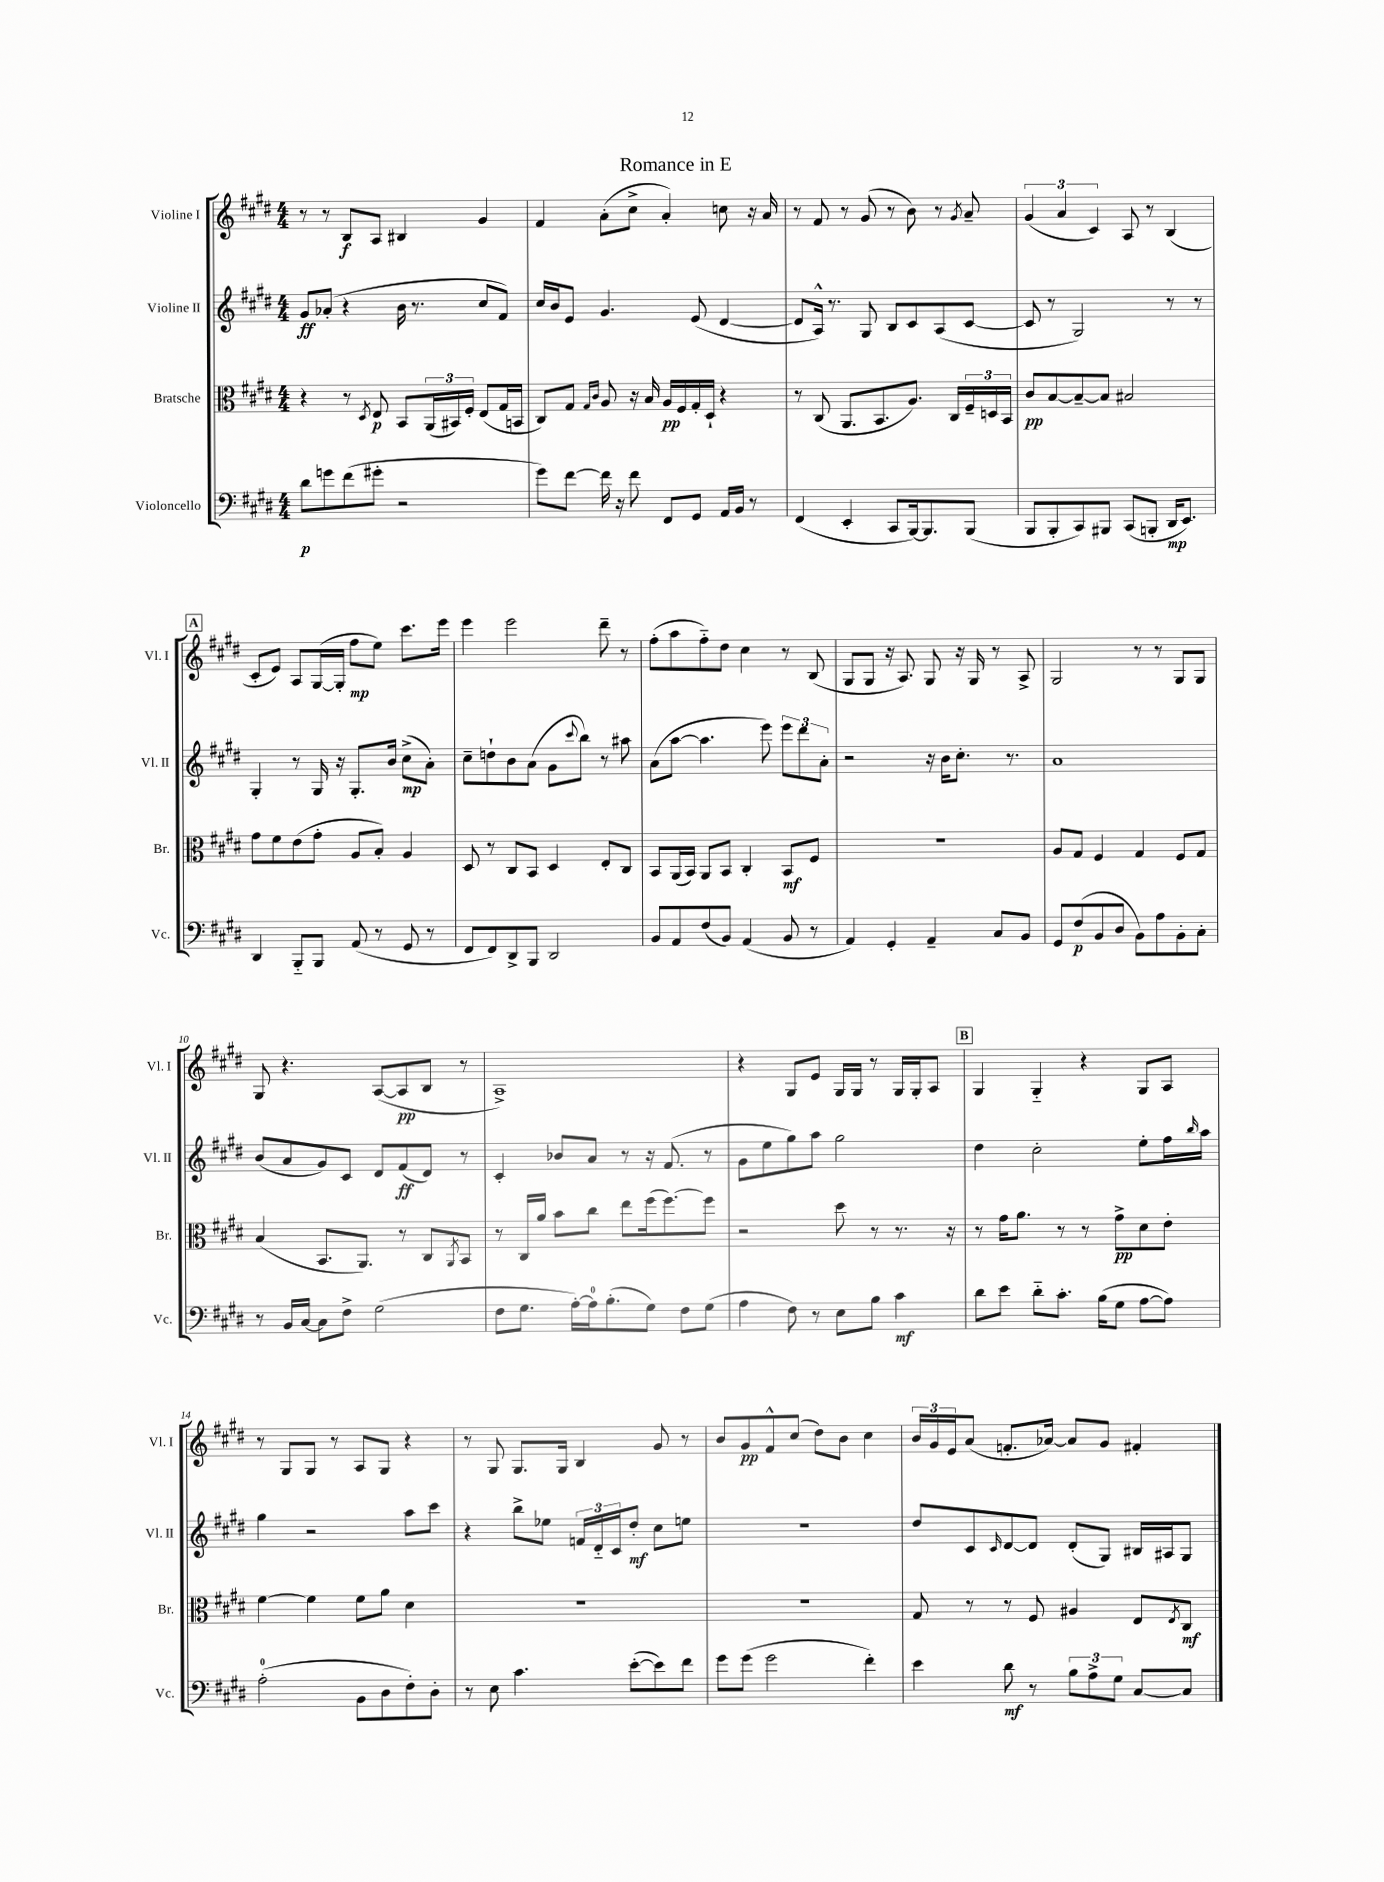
\header { title = "Romance in E" }
<<
\new StaffGroup <<
\new Staff = "s0" \with { instrumentName = "Violine I" shortInstrumentName = "Vl. I" } {
    \clef treble \key e \major \numericTimeSignature \time 4/4
    r8 r8 b8\f a8 bis4 gis'4 |
    fis'4 a'8-.( cis''8-> a'4-.) c''8 r16 a'16 |
    r8 fis'8 r8 gis'8( r8 b'8) r8 \acciaccatura { gis'8 } a'8-- |
    \tuplet 3/2 { gis'4( a'4 cis'4) } a8 r8 b4( |
    \mark \markup { \box "A" } cis'8-. e'8) a8 gis16~( gis16-. fis''8\mp e''8) cis'''8. e'''16 |
    e'''4 e'''2 dis'''8-- r8 |
    fis''8-.( a''8 fis''8-_) dis''8 cis''4 r8 b8( |
    gis8 gis8 r16 a8.) gis8 r16 gis16 r8 a8-> |
    gis2 r8 r8 gis8 gis8 |
    gis8 r4. a8~( a8\pp b8 r8 |
    a1->) |
    r4 gis8 e'8 gis16 gis16 r8 gis16 gis16-. a8 |
    \mark \markup { \box "B" } gis4 gis4-_ r4 gis8 a8 |
    r8 gis8 gis8 r8 a8 gis8 r4 |
    r8 gis8 gis8. gis16 b4 gis'8 r8 |
    b'8 gis'8\pp fis'8-^ cis''8( dis''8) b'8 cis''4 |
    \tuplet 3/2 { b'16 gis'16 e'16 } a'8( f'8.-. aes'16~) aes'8 gis'8 fis'4-. \bar "|." |
}
\new Staff = "s1" \with { instrumentName = "Violine II" shortInstrumentName = "Vl. II" } {
    \clef treble \key e \major \numericTimeSignature \time 4/4
    gis'8\ff aes'8-.( r4 b'16 r8. cis''8 fis'8) |
    cis''16 b'16 e'8 gis'4. e'8( dis'4~ |
    dis'8 a16-^) r8. gis8 b8 cis'8 a8( cis'8~ |
    cis'8 r8 gis2) r8 r8 |
    \mark \markup { \box "A" } gis4-. r8 gis16 r16 gis8.-. b'16 cis''8->\mp( a'8-.) |
    cis''8-- d''8-! b'8 a'8( gis'8 \appoggiatura { cis'''8 } b''8) r8 ais''8 |
    a'8( a''8~ a''4. e'''8) \tuplet 3/2 { e'''8 dis'''8 a'8-. } |
    r2 r16 b'16 cis''8.-. r8. |
    a'1 |
    b'8( a'8 gis'8) cis'8 dis'8 fis'8\ff( dis'8) r8 |
    cis'4-. bes'8 a'8 r8 r16 fis'8.( r8 |
    gis'8 e''8 gis''8) a''8 gis''2 |
    \mark \markup { \box "B" } dis''4 cis''2-. e''8-. fis''16 \grace { b''16 } a''16 |
    gis''4 r2 a''8 cis'''8 |
    r4 b''8-> ees''8 \tuplet 3/2 { f'16 dis'16-_ cis'16 } dis''8-.\mf cis''8 e''8 |
    R1 |
    dis''8 cis'8 \grace { cis'16 } dis'8~ dis'8 dis'8-.( gis8) bis16 ais16 gis8 \bar "|." |
}
\new Staff = "s2" \with { instrumentName = "Bratsche" shortInstrumentName = "Br." } {
    \clef alto \key e \major \numericTimeSignature \time 4/4
    r4 r8 \acciaccatura { dis8 } e8\p b,8 \tuplet 3/2 { a,16( bis,16) fis16-. } e8( gis16 b,16 |
    cis8) gis8 \grace { gis16 cis'16 } a8 r16 b16 a16\pp fis16 gis16-. dis16-! r4 |
    r8 cis8( a,8. b,8. a8.) cis16 \tuplet 3/2 { fis16-- d16 b,16 } |
    cis'8\pp b8~ b8~-- b8 bis2 |
    \mark \markup { \box "A" } gis'8 fis'8 e'8( gis'8-. a8 b8-.) a4 |
    dis8 r8 cis8 b,8 dis4 e8-. cis8 |
    b,8 a,16( b,16) a,8 b,8 cis4-. b,8\mf fis8 |
    r1 |
    a8 gis8 fis4 gis4 fis8 gis8 |
    b4( b,8. a,8.) r8 cis8 \acciaccatura { a,8 } b,8 |
    r8 cis16 a'16 b'8 cis''8 e''8 fis''16( fis''8.~) fis''8 |
    r2 dis''8 r8 r8. r16 |
    \mark \markup { \box "B" } r8 gis'16 a'8. r8 r8 gis'8->\pp dis'8 e'8-. |
    fis'4~ fis'4 fis'8 a'8 dis'4 |
    R1 |
    R1 |
    gis8 r8 r8 fis8 ais4 e8 \acciaccatura { e8 } cis8\mf \bar "|." |
}
\new Staff = "s3" \with { instrumentName = "Violoncello" shortInstrumentName = "Vc." } {
    \clef bass \key e \major \numericTimeSignature \time 4/4
    dis'8\p g'8 fis'8( gis'8-. r2 |
    gis'8) fis'8~ fis'16 r16 fis'8 fis,8 gis,8 a,16 b,16 r8 |
    fis,4( e,4-. cis,8 b,,16~) b,,8. b,,8( |
    b,,8 b,,8-. cis,8) bis,,8 cis,8( b,,8-. dis,16\mp e,8.) |
    \mark \markup { \box "A" } dis,4 b,,8-_ b,,8 a,8( r8 gis,8 r8 |
    fis,8 fis,8) dis,8-> b,,8 dis,2 |
    b,8 a,8 fis8( b,8) a,4( b,8 r8 |
    a,4) gis,4-. a,4-- cis8 b,8 |
    gis,8 fis8\p( b,8 dis8 b,8) a8 b,8-. cis8-. |
    r8 b,16 cis16~ cis8 fis8-> gis2( |
    fis8 gis8. a16~-.) a16-0 b8.-.( gis8) fis8 gis8( |
    a4 fis8) r8 e8 b8 cis'4\mf |
    \mark \markup { \box "B" } dis'8 e'8 dis'8-_ cis'8.-. b16( gis8 a8~ a8) |
    a2-0-.( b,8 dis8 fis8-.) dis8-. |
    r8 e8 cis'4. e'8~-.( e'8) fis'8 |
    gis'8 gis'8( gis'2 fis'4-.) |
    e'4 dis'8\mf r8 \tuplet 3/2 { b8 a8-> gis8 } cis8~ cis8 \bar "|." |
}
>>
>>
